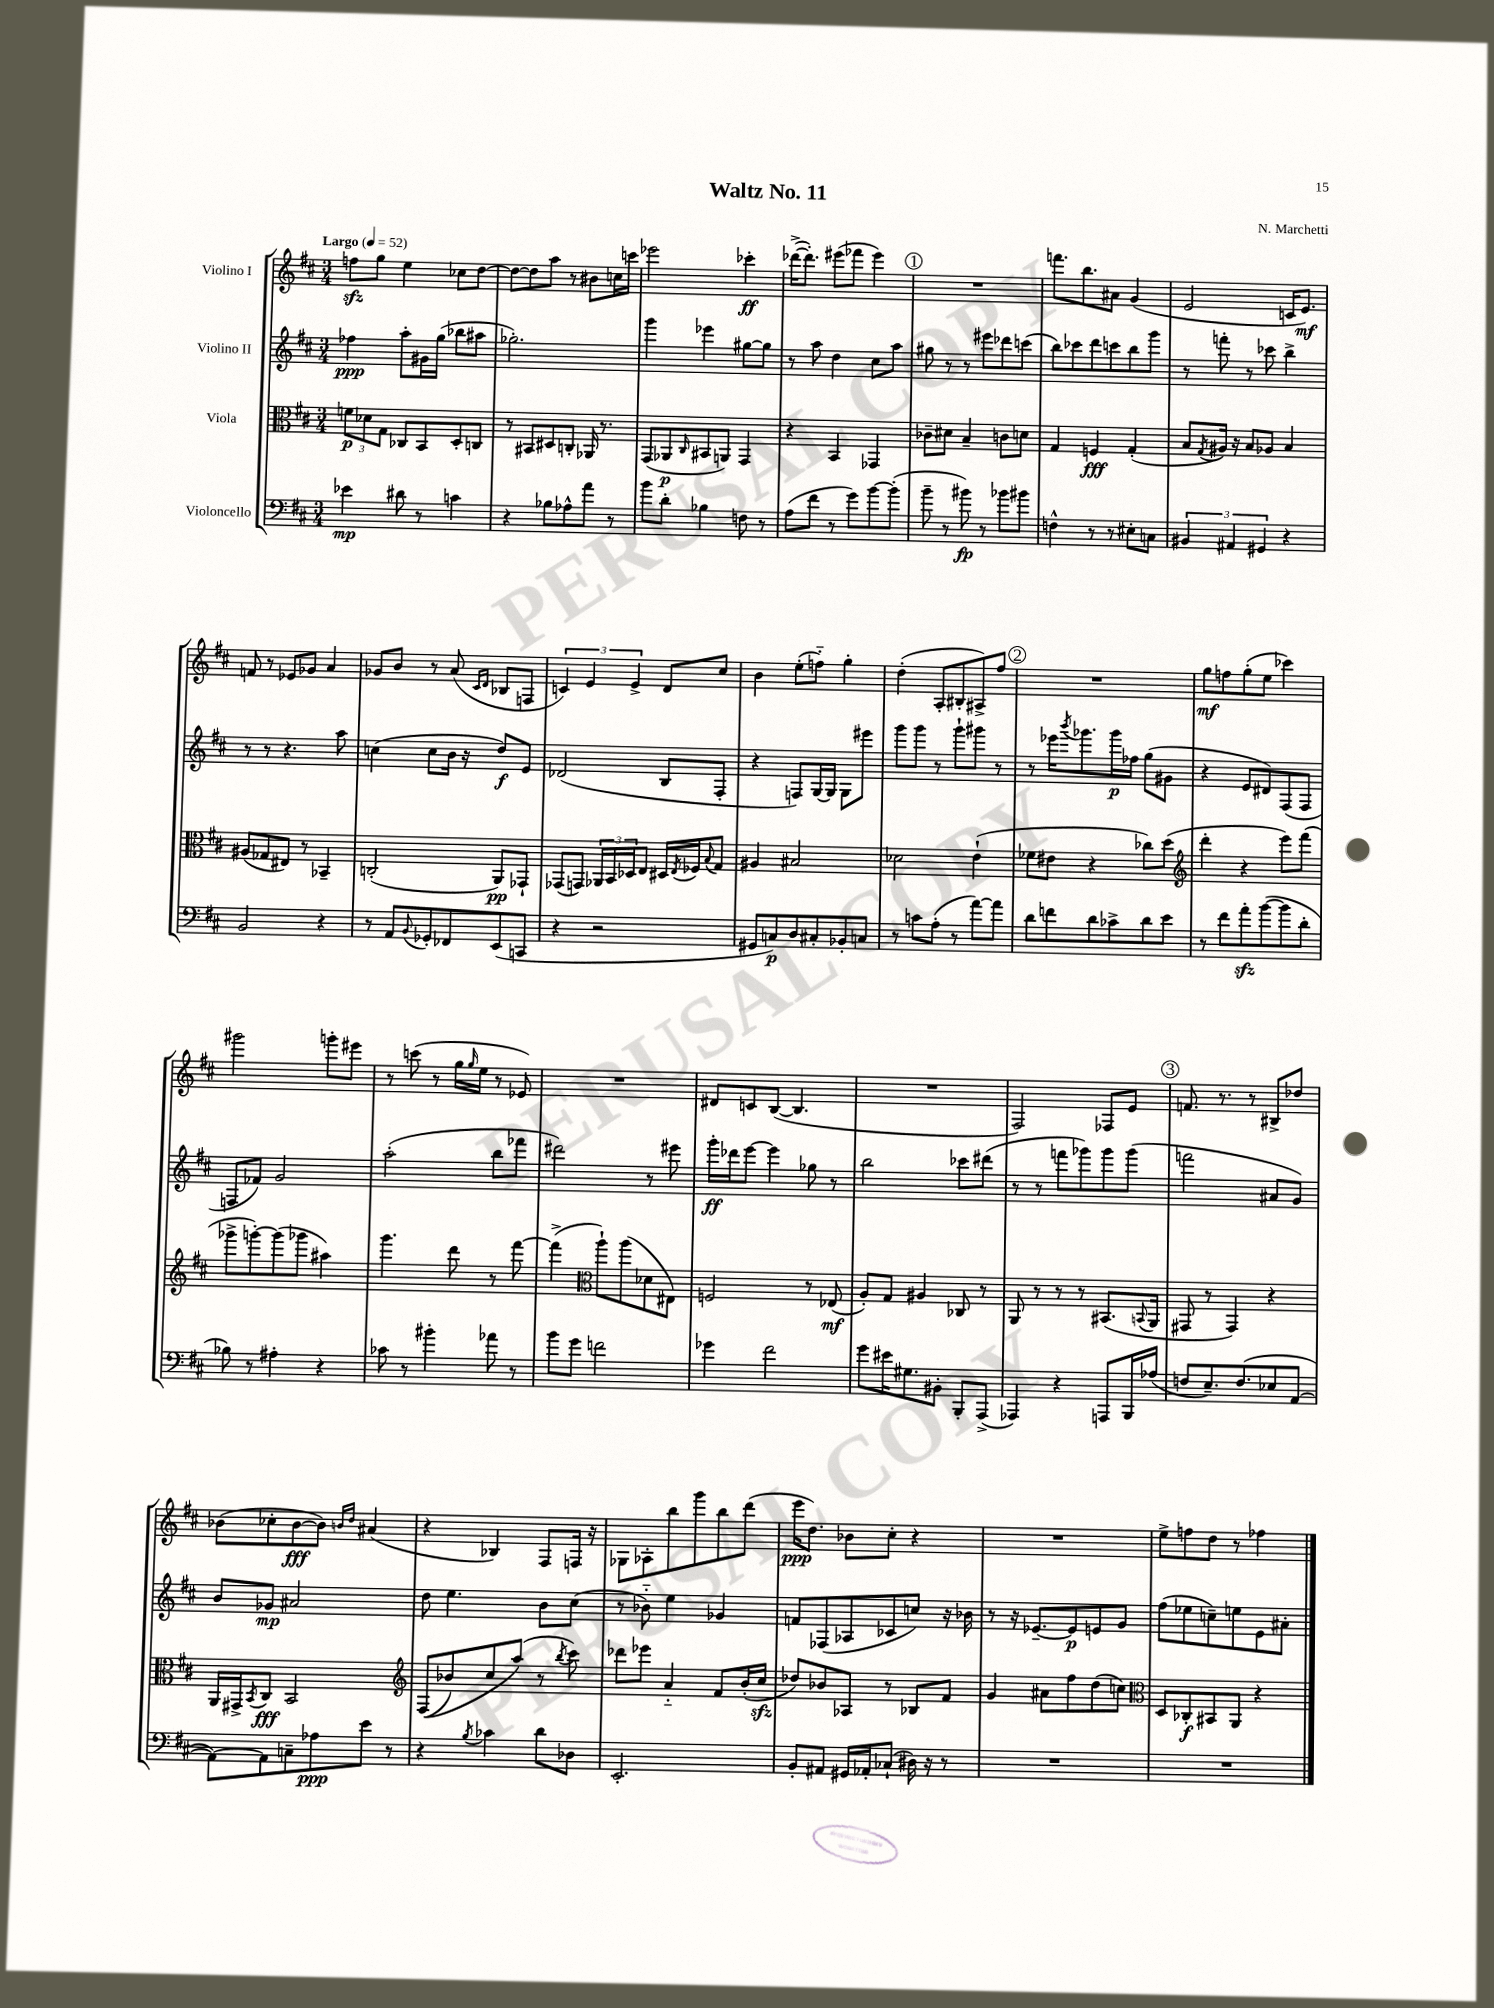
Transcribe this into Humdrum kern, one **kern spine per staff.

**kern	**dynam	**kern	**dynam	**kern	**dynam	**kern	**dynam
*part4	*part4	*part3	*part3	*part2	*part2	*part1	*part1
*staff4	*staff4	*staff3	*staff3	*staff2	*staff2	*staff1	*staff1
*I"Violoncello	*	*I"Viola	*	*I"Violino II	*	*I"Violino I	*
*clefF4	*	*clefC3	*	*clefG2	*	*clefG2	*
*k[f#c#]	*	*k[f#c#]	*	*k[f#c#]	*	*k[f#c#]	*
*M3/4	*	*M3/4	*	*M3/4	*	*M3/4	*
*MM52	*	*MM52	*	*MM52	*	*MM52	*
=1	=1	=1	=1	=1	=1	=1	=1
!	!	!	!	!	!	!LO:TX:a:B:t=Largo	!
4e-X\	mp	12fn\L	p	4ff-X\	ppp	8ffnzz\L	.
.	.	12d-X\	.	.	.	.	.
.	.	.	.	.	.	8gg\J	.
.	.	12G\J	.	.	.	.	.
8d#X\	.	8C-X/L	.	8aa'\L	.	4ee\	.
8r	.	8BB/	.	16g#X\L	.	.	.
.	.	.	.	(16gg\JJ	.	.	.
4cn\	.	8D'/	.	8bb-X\L	.	8cc-X\L	.
.	.	8Cn/J	.	8aa#X\J	.	[8dd\J	.
=2	=2	=2	=2	=2	=2	=2	=2
4r	.	8r	.	2.gg-X'\)	.	8dd\L_	.
.	.	8BB#X/L	.	.	.	8dd\]	.
8B-X\L	.	8D#X/	.	.	.	8aa\J	.
8A-X^^\	.	8Cn'/J	.	.	.	8r	.
8a\J	.	16AA-X/	.	.	.	8b#X\L	.
.	.	8.r	.	.	.	.	.
8r	.	.	.	.	.	16ccn\L	.
.	.	.	.	.	.	16cccn\JJ	.
=3	=3	=3	=3	=3	=3	=3	=3
8b\L	.	(8GG/L	.	4ggg\	.	2eee-X\	.
8d'\J	.	8AA-X/	p	.	.	.	.
.	.	16qqC#/	.	.	.	.	.
4B-X\	.	8BB#X/	.	4eee-X\	.	.	.
.	.	8AAn/J)	.	.	.	.	.
8Fn\	.	4GG/	.	[8gg#X\L	.	4ccc-X'\	ff
8r	.	.	.	8gg#\J]	.	.	.
=4	=4	=4	=4	=4	=4	=4	=4
(8A\L	.	4r	.	8r	.	([16ddd-X^\KL	.
.	.	.	.	.	.	8.ddd-'\J])	.
8f#\J	.	.	.	8aa\	.	.	.
8r	.	4BB/	.	4dd\	.	(8eee#X\L	.
8g\L)	.	.	.	.	.	8fff-X\J	.
[8b\	.	4GG-X/	.	8cc#\L	.	4eee#\)	.
(8b'\J]	.	.	.	8aa\J	.	.	.
!!LO:REH:place=s1:t=1
=5	=5	=5	=5	=5	=5	=5	=5
8b~\	.	8c-X~\L	.	8gg#X\	.	2.r	.
8r	.	8d#X\J	.	8r	.	.	.
8b#X\)	fp	4B~/	.	8r	.	.	.
8r	.	.	.	8eee#X\L	.	.	.
8b-X\L	.	8cn\L	.	8ddd-X\	.	.	.
8b#X\J	.	8dn\J	.	(8cccn\J	.	.	.
=6	=6	=6	=6	=6	=6	=6	=6
4Fn^^\	.	4G/	.	8bb\L)	.	8.fffn\L	.
.	.	.	.	8ccc-X\	.	.	.
.	.	.	.	.	.	8.bb\	.
8r	.	4Fn/	fff	8ddd\	.	.	.
8r	.	.	.	8cccn\	.	8a#X\J	.
8E#X'\L	.	(4G'/	.	8bb\	.	(4g/	.
8Cn\J	.	.	.	8ggg\J	.	.	.
=7	=7	=7	=7	=7	=7	=7	=7
6BB#X/	.	8B/L	.	8r	.	2e/	.
.	.	8qG/	.	.	.	.	.
.	.	16A#X/Jk)	.	8fffn'\	.	.	.
6AA#X/	.	.	.	.	.	.	.
.	.	16r	.	.	.	.	.
.	.	8B/L	.	8r	.	.	.
6GG#X/	.	.	.	.	.	.	.
.	.	8A-X/J	.	8ccc-X\	.	.	.
4r	.	4B/	.	4bb^\	.	16cn/KL	.
.	.	.	.	.	.	8.e/J)	mf
!!LO:LB:g=z
=8	=8	=8	=8	=8	=8	=8	=8
2BB/	.	(8A#X/L	.	8r	.	8fn/	.
.	.	8G-X/	.	8r	.	8r	.
.	.	8E#X/J)	.	4.r	.	8e-X/L	.
.	.	8r	.	.	.	8g-X/J	.
4r	.	4BB-X~/	.	.	.	4a/	.
.	.	.	.	8aa\	.	.	.
=9	=9	=9	=9	=9	=9	=9	=9
8r	.	(2Cn'/	.	(4ccn\	.	8g-X/L	.
8AA/L	.	.	.	.	.	8b/J	.
8qqBB/	.	.	.	.	.	.	.
8GG-X'/	.	.	.	8cc\L	.	8r	.
8FF-X/	.	.	.	16b\Jk	.	(8a/	.
.	.	.	.	16r	.	.	.
.	.	.	.	.	.	16qqc#/LL	.
.	.	.	.	.	.	16qqd/JJ	.
(8EE/	.	8AA/L)	pp	8dd/L)	f	8B-X/L	.
8CCn/J	.	8GG-X`/J	.	8e/J	.	8Fn/J	.
=10	=10	=10	=10	=10	=10	=10	=10
4r	.	(8GG-X/L	.	(2d-X/	.	6cn/)	.
.	.	8GGn/J)	.	.	.	.	.
.	.	.	.	.	.	6e/	.
2r	.	24AA-X/LL	.	.	.	.	.
.	.	24BB/	.	.	.	.	.
.	.	24D-X/J	.	.	.	6e^/	.
.	.	8E/J	.	.	.	.	.
.	.	16D#X/LL	.	8B/L	.	8d/L	.
.	.	8qE/	.	.	.	.	.
.	.	16F-X/J	.	.	.	.	.
.	.	8qqB/	.	.	.	.	.
.	.	8G/J	.	8F#'/J	.	8cc#/J	.
=11	=11	=11	=11	=11	=11	=11	=11
8GG#X/L	.	4A#X/	.	4r	.	4b\	.
8Cn/)	p	.	.	.	.	.	.
8D/	.	2B#X/	.	8Fn/L)	.	(8ee'\L	.
8C#X'/	.	.	.	[16G/L	.	8ffn\J)	.
.	.	.	.	16G/JJ]	.	.	.
8BB-X'/	.	.	.	8G\L	.	4gg'\	.
8Cn/J	.	.	.	8eee#X\J	.	.	.
=12	=12	=12	=12	=12	=12	=12	=12
8r	.	2d-X\	.	8ggg\L	.	(4dd'\	.
8cn\L	.	.	.	8ggg\J	.	.	.
(8A'\J	.	.	.	8r	.	8A'/L	.
8r	.	.	.	8ggg`\L	.	8B#X'/	.
[8a\L)	.	(4e`\	.	8ggg#X\J	.	8A#X^/)	.
8a\J]	.	.	.	8r	.	8ff#/J	.
!!LO:REH:place=s1:t=2
=13	=13	=13	=13	=13	=13	=13	=13
8d\L	.	8f-X\L	.	8r	.	2.r	.
8fn\	.	8e#X\J	.	16eee-X\KL	.	.	.
.	.	.	.	8qbbb/	.	.	.
.	.	.	.	8.ggg-X\	.	.	.
8d\	.	4r	.	.	.	.	.
8c-X^\	.	.	.	16ggg-\L	p	.	.
.	.	.	.	16ff-X\JJ	.	.	.
8d\	.	8cc-X\L)	.	(8gg\L	.	.	.
8e\J	.	(8dd\J	.	8g#X\J	.	.	.
=14	=14	=14	=14	=14	=14	=14	=14
*	*	*clefG2	*	*	*	*	*
8r	.	4ddd'\	.	4r	.	8gg\L	mf
8f#\L	.	.	.	.	.	8ffn\	.
8azz'\	.	4r	.	8e/L	.	(8gg'\	.
([8b\	.	.	.	8d#X/)	.	8ee\J	.
8b\]	.	8eee\L)	.	(8F#/	.	4ccc-X\)	.
8d'\J	.	(8fff#\J	.	8F#/J	.	.	.
!!LO:LB:g=z
=15	=15	=15	=15	=15	=15	=15	=15
8B-X\)	.	8ggg-X^\L	.	8Fn/L	.	2ggg#X\	.
8r	.	[8gggn'\)	.	8f-X/J)	.	.	.
4A#X'\	.	(8ggg\]	.	2g/	.	.	.
.	.	8ggg-X\J	.	.	.	.	.
4r	.	4aa#X\)	.	.	.	8gggn'\L	.
.	.	.	.	.	.	8eee#X\J	.
=16	=16	=16	=16	=16	=16	=16	=16
8c-X\	.	4.ggg\	.	(2aa'\	.	8r	.
8r	.	.	.	.	.	(8cccn\	.
4b#X'\	.	.	.	.	.	8r	.
.	.	8ddd\	.	.	.	16gg\LL	.
.	.	.	.	.	.	16qqgg/	.
.	.	.	.	.	.	16ee\JJ	.
8a-X\	.	8r	.	8bb\L	.	8r	.
8r	.	[8fff#\	.	8fff-X\J	.	8e-X/)	.
=17	=17	=17	=17	=17	=17	=17	=17
8b\L	.	(4fff#^\]	.	2ddd#X\)	.	2.r	.
8g\J	.	.	.	.	.	.	.
*	*	*clefC3	*	*	*	*	*
2fn\	.	8aa`\L)	.	.	.	.	.
.	.	(8aa\	.	.	.	.	.
.	.	8d-X\	.	8r	.	.	.
.	.	8E#X\J)	.	8eee#X\	.	.	.
=18	=18	=18	=18	=18	=18	=18	=18
4g-X\	.	2Fn/	.	16ggg'\LL	ff	8d#X/L	.
.	.	.	.	16ddd-X\J	.	.	.
.	.	.	.	[8eee\J	.	8cn/	.
2f#\	.	.	.	4eee\]	.	([8B/J	.
.	.	.	.	.	.	4.B/]	.
.	.	8r	.	8gg-X\	.	.	.
.	.	(8E-X/	mf	8r	.	.	.
=19	=19	=19	=19	=19	=19	=19	=19
8g\L	.	8A'/L)	.	2bb\	.	2.r	.
16e#X\K	.	8G/J	.	.	.	.	.
8.G#X\	.	.	.	.	.	.	.
.	.	4A#X/	.	.	.	.	.
8BB#X'\J	.	.	.	.	.	.	.
8BBB'/L	.	8C-X/	.	8ccc-X\L	.	.	.
(8AAA^/J	.	8r	.	(8ddd#X\J	.	.	.
=20	=20	=20	=20	=20	=20	=20	=20
4AAA-X/)	.	8AA/	.	8r	.	2F#/)	.
.	.	8r	.	8r	.	.	.
4r	.	8r	.	8fffn\L	.	.	.
.	.	8r	.	8ggg-X\)	.	.	.
8AAAn/L	.	(8.BB#X/L	.	8ggg-\	.	8F-X/L	.
16BBB/L	.	.	.	(8ggg-\J	.	8e/J	.
.	.	8qqBBn/	.	.	.	.	.
(16A-X/JJ	.	16AA/Jk	.	.	.	.	.
!!LO:REH:place=s1:t=3
=21	=21	=21	=21	=21	=21	=21	=21
8Fn/L	.	8GG#X/	.	2fffn\	.	8.fn/	.
8.E~/)	.	8r	.	.	.	.	.
.	.	.	.	.	.	8.r	.
.	.	4GG#/)	.	.	.	.	.
(8.F/	.	.	.	.	.	.	.
.	.	.	.	.	.	8r	.
8E-X/	.	4r	.	8a#X/L	.	8B#X^/L	.
[8AA/J	.	.	.	8g/J)	.	8dd-X/J	.
!!LO:LB:g=z
=22	=22	=22	=22	=22	=22	=22	=22
8AA\L_)	.	16AA/LL	.	8b/L	.	(8b-X\L	.
.	.	16GG#X^/J	.	.	.	.	.
.	.	8qBB/	.	.	.	.	.
8AA\]	.	8C#/J	fff	8g-X/J	mp	8cc-X'\	.
8Cn~\	.	2BB/	.	2a#X/	.	[8b-\	fff
8A-X\	ppp	.	.	.	.	8b-\J])	.
.	.	.	.	.	.	16qqbn/LL	.
.	.	.	.	.	.	16qqdd/JJ	.
8e\J	.	.	.	.	.	(4a#X/	.
8r	.	.	.	.	.	.	.
=23	=23	=23	=23	=23	=23	=23	=23
*	*	*clefG2	*	*	*	*	*
4r	.	((8F#/L	.	8dd\	.	4r	.
.	.	8b-X/)	.	4.ee\	.	.	.
8qB/	.	.	.	.	.	.	.
4c-X\	.	8cc#/	.	.	.	4B-X/)	.
.	.	(8aa/J)	.	.	.	.	.
8d\L	.	8r	.	8b\L	.	8F#/L	.
.	.	8qbb/	.	.	.	.	.
8D-X\J	.	8ccc#\)	.	(8cc#\J	.	16Fn/Jk	.
.	.	.	.	.	.	16r	.
=24	=24	=24	=24	=24	=24	=24	=24
2.EE'/	.	8ddd-X\L	.	8r	.	8G-X\L	.
.	.	8eee-X\J	.	8b-X\)	.	8A-X'\	.
.	.	4a/	.	4ee\	.	8bb\	.
.	.	.	.	.	.	8ggg\	.
.	.	8f#/L	.	4g-X/	.	8bb\	.
.	.	(16b'/L	.	.	.	(8ddd\J	.
.	.	16cc#zz/JJ	.	.	.	.	.
=25	=25	=25	=25	=25	=25	=25	=25
8BB'/L	.	8dd-X/L)	.	8fn/L	.	16eee\KL	ppp
.	.	.	.	.	.	8.dd\J)	.
8AA#X/J	.	8b-X/	.	(8F-X/	.	.	.
16GG#X/LL	.	8A-X/J	.	8A-X/	.	8b-X\L	.
16AA-X'/J	.	.	.	.	.	.	.
(8C-X`/J	.	8r	.	8c-X/	.	8cc#'\J	.
16D#X\)	.	8B-X/L	.	8ccn/J)	.	4r	.
16r	.	.	.	.	.	.	.
8r	.	8f#/J	.	16r	.	.	.
.	.	.	.	16b-X\	.	.	.
=26	=26	=26	=26	=26	=26	=26	=26
2.r	.	4g/	.	8r	.	2.r	.
.	.	.	.	16r	.	.	.
.	.	.	.	[8.e-X~/L	.	.	.
.	.	8a#X\L	.	.	.	.	.
.	.	8ff#\	.	8e-/]	p	.	.
.	.	(8dd\	.	8en/	.	.	.
.	.	8ccn\J)	.	8g/J	.	.	.
=27	=27	=27	=27	=27	=27	=27	=27
*	*	*clefC3	*	*	*	*	*
2.r	.	8D/L	.	(8ff#\L	.	8ee^\L	.
.	.	8C-X'/	f	8ee-X\	.	8ffn\	.
.	.	8BB#X/	.	8ccn~\)	.	8dd\J	.
.	.	8AA/J	.	8een\	.	8r	.
.	.	4r	.	8e\	.	4ff-X\	.
.	.	.	.	8a#X'\J	.	.	.
==	==	==	==	==	==	==	==
*-	*-	*-	*-	*-	*-	*-	*-
